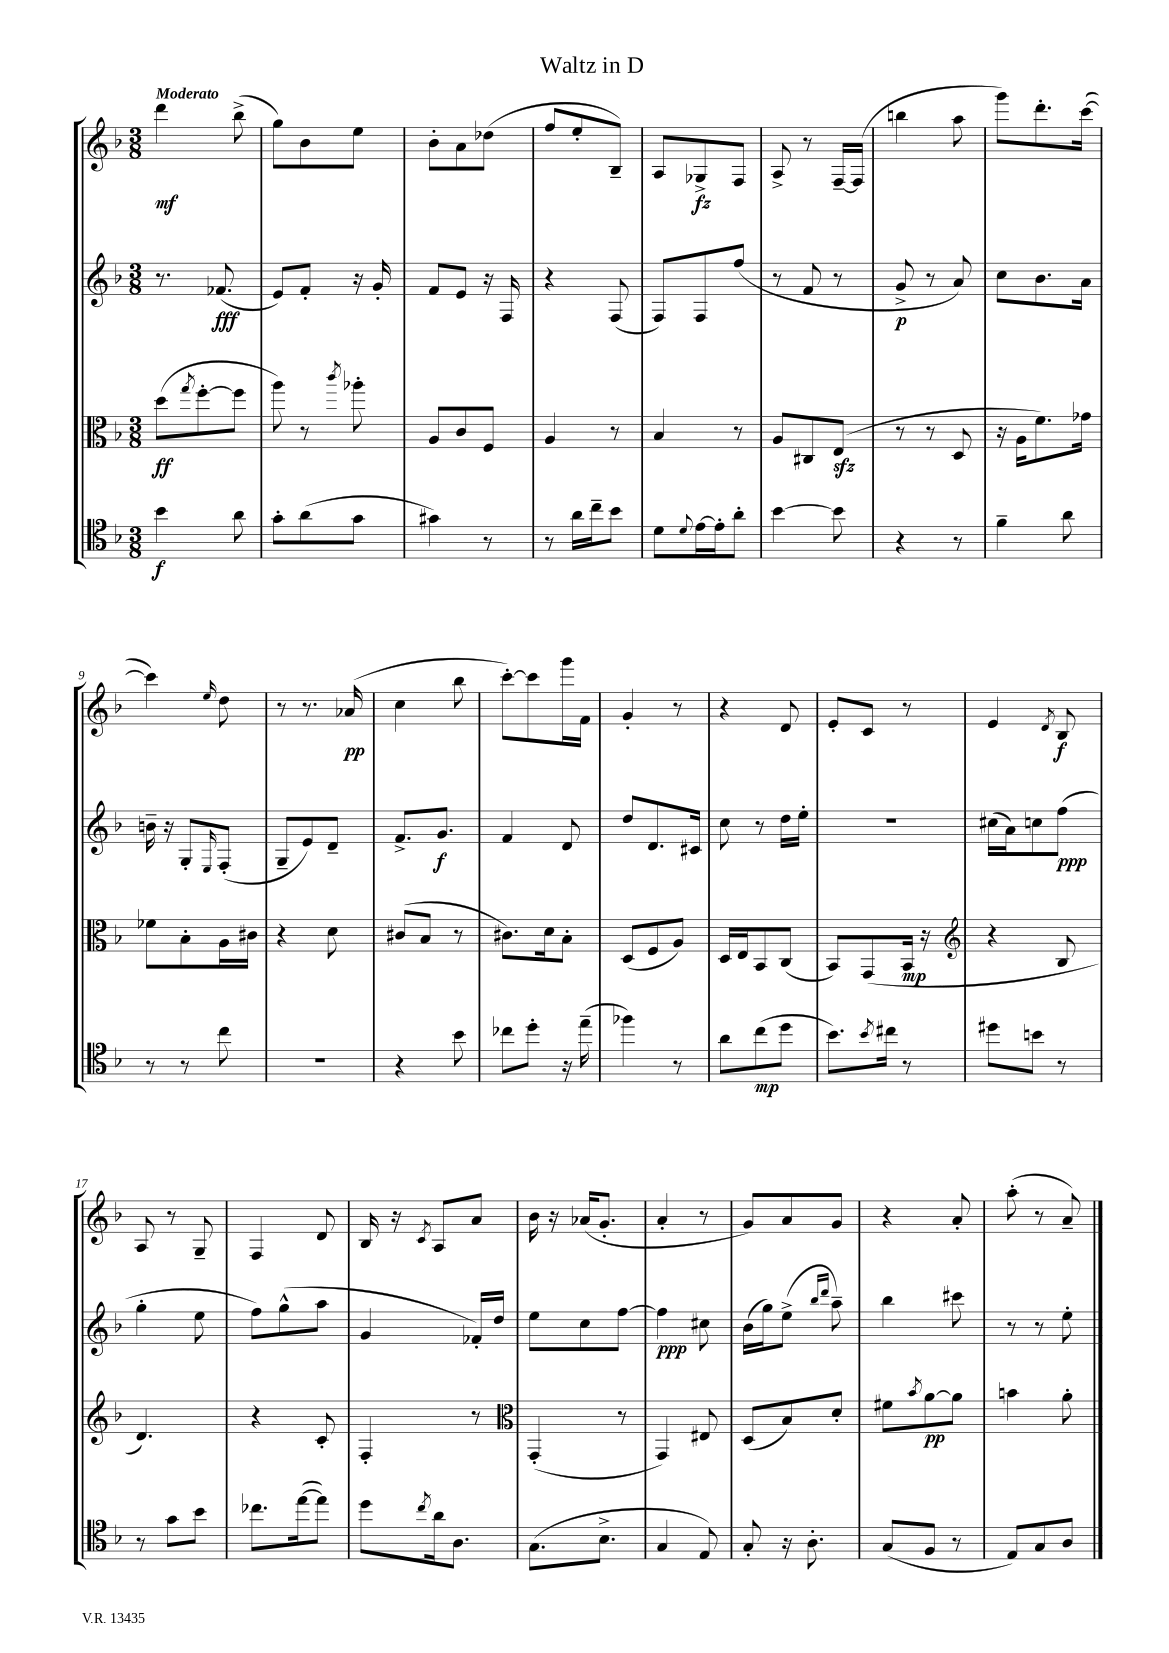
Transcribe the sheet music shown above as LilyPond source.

\header { title = "Waltz in D" }
<<
\new StaffGroup <<
\new Staff = "s0" {
    \clef treble \key f \major \numericTimeSignature \time 3/8 \tempo "Moderato"
    d'''4\mf bes''8->( |
    g''8) bes'8 e''8 |
    bes'8-. a'8 des''8( |
    f''8 e''8-. bes8--) |
    a8 ges8->\fz f8 |
    a8-> r8 f16~-- f16( |
    b''4 a''8 |
    g'''8) d'''8.-. c'''16~( |
    c'''4) \grace { e''16 } d''8 |
    r8 r8. aes'16\pp( |
    c''4 bes''8 |
    c'''8~-.) c'''8 g'''16 f'16 |
    g'4-. r8 |
    r4 d'8 |
    e'8-. c'8 r8 |
    e'4 \acciaccatura { d'8 } bes8\f |
    a8 r8 g8-- |
    f4 d'8 |
    bes16 r16 \acciaccatura { c'8 } a8 a'8 |
    bes'16 r16 aes'16( g'8.-. |
    a'4-. r8 |
    g'8) a'8 g'8 |
    r4 a'8-. |
    a''8-.( r8 a'8--) \bar "|." |
}
\new Staff = "s1" {
    \clef treble \key f \major \numericTimeSignature \time 3/8
    r8. fes'8.\fff( |
    e'8) f'8-. r16 g'16-. |
    f'8 e'8 r16 f16 |
    r4 f8( |
    f8) f8 f''8( |
    r8 f'8 r8 |
    g'8->\p r8 a'8) |
    c''8 bes'8. a'16 |
    b'16-- r16 g8-. \grace { e16 } f8-.( |
    g8-- e'8) d'8-- |
    f'8.-> g'8.\f |
    f'4 d'8 |
    d''8 d'8. cis'16 |
    c''8 r8 d''16 e''16-. |
    R4. |
    cis''16( a'16) c''8 f''8\ppp( |
    g''4-. e''8 |
    f''8) g''8-^( a''8 |
    g'4 fes'16-.) d''16 |
    e''8 c''8 f''8~ |
    f''4\ppp cis''8 |
    bes'16( g''16) e''8->( \grace { bes''16 d'''16 } a''8--) |
    bes''4 cis'''8 |
    r8 r8 e''8-. \bar "|." |
}
\new Staff = "s2" {
    \clef alto \key f \major \numericTimeSignature \time 3/8
    d''8\ff( \acciaccatura { g''8 } f''8~-. f''8 |
    a''8) r8 \acciaccatura { c'''8 } aes''8-. |
    a8 c'8 f8 |
    a4 r8 |
    bes4 r8 |
    a8 cis8 e8\sfz( |
    r8 r8 d8 |
    r16 a16 f'8.) ges'16 |
    fes'8 bes8-. a16 cis'16 |
    r4 d'8 |
    cis'8( bes8 r8 |
    cis'8.) d'16 bes8-. |
    d8( f8 a8) |
    d16 e16 bes,8 c8( |
    bes,8) g,8( bes,16\mp r16 |
    \clef treble r4 bes8 |
    d'4.) |
    r4 c'8-. |
    f4-. r8 |
    \clef alto g,4-.( r8 |
    g,4) eis8 |
    d8( bes8) d'8-. |
    fis'8 \acciaccatura { bes'8 } a'8~\pp a'8 |
    b'4 a'8-. \bar "|." |
}
\new Staff = "s3" {
    \clef tenor \key f \major \numericTimeSignature \time 3/8
    bes'4\f a'8 |
    g'8-. a'8( g'8 |
    gis'4) r8 |
    r8 a'16 c''16-- bes'8 |
    d'8 \appoggiatura { d'8 } e'16~ e'16-. a'8-. |
    bes'4~ bes'8 |
    r4 r8 |
    f'4-- a'8 |
    r8 r8 c''8 |
    R4. |
    r4 bes'8 |
    ces''8 d''8-. r16 e''16--( |
    fes''4) r8 |
    a'8 c''8\mp( d''8 |
    bes'8.) \acciaccatura { bes'8 } cis''16 r8 |
    dis''8 b'8 r8 |
    r8 g'8 bes'8 |
    ces''8. e''16~( e''8) |
    d''8 \acciaccatura { c''8 } a'16 a8. |
    g8.( bes8.-> |
    g4 e8) |
    g8-. r16 a8.-. |
    g8( f8 r8 |
    e8) g8 a8 \bar "|." |
}
>>
>>
